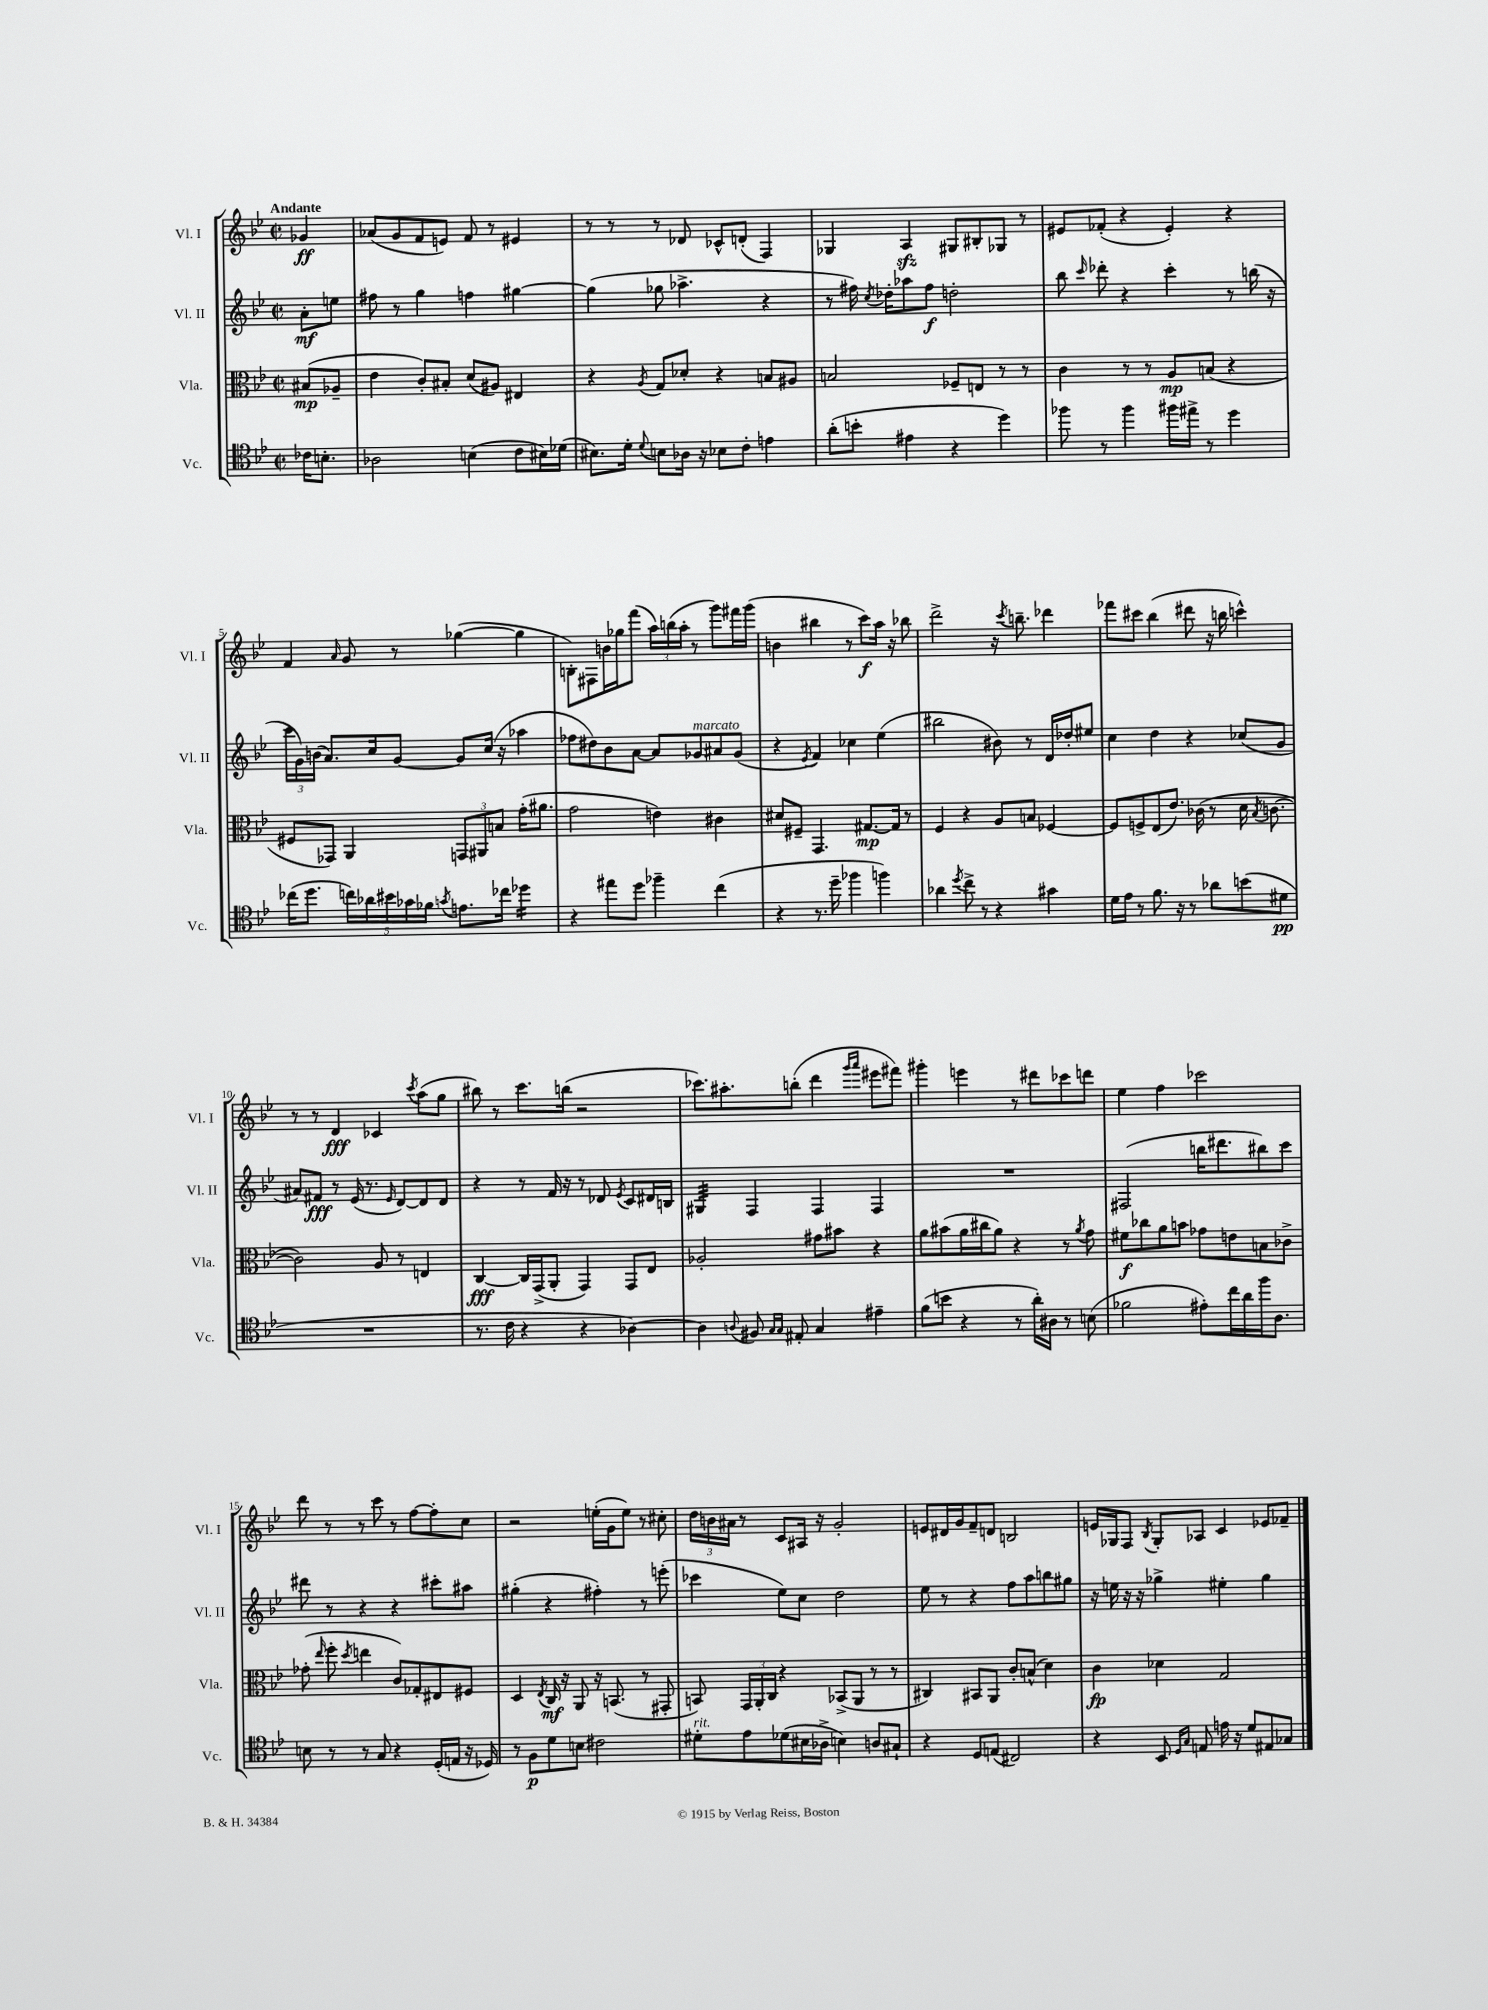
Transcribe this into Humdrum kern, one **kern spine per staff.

**kern	**kern	**kern	**kern
*staff4	*staff3	*staff2	*staff1
*clefC4	*clefC3	*clefG2	*clefG2
*k[b-e-]	*k[b-e-]	*k[b-e-]	*k[b-e-]
*M2/2	*M2/2	*M2/2	*M2/2
*met(c|)	*met(c|)	*met(c|)	*met(c|)
16c-	(8B#	8a'	4g-
8.B'	.	.	.
.	8A-~	8ee	.
=	=	=	=
2A-	4e-	8ff#	(8a-
.	.	8r	8g
.	8c')	4gg	8f
.	8B#'	.	8e)
(4B	(8d	4ff	8f
.	8A#)	.	8r
8c	4E#	[4gg#	4e#
16B#)	.	.	.
(16d-	.	.	.
=	=	=	=
8.B#)	4r	(4gg#]	8r
.	.	.	8r
16d'	.	.	.
8qqd	8qA	.	.
8B	8G	8gg-	8r
16A-	8d-'	4.aa-^	8d-
16r	.	.	.
8B-	4r	.	8c-^^
8c'	.	.	(8d'
4e	8B	4r	4F)
.	8A#	.	.
=	=	=	=
(8a'	2B	8r	4G-
8b'	.	16ff#)	.
.	.	8qcc	.
.	.	16dd-'	.
4e#	.	8aa-	4A
.	.	8ff#	.
4r	8F-~	2dd'	8G#
.	8E	.	8B#'
4dd)	8r	.	8G-
.	8r	.	8r
=	=	=	=
8ff-	4c	8bb-	8e#
.	.	16qqccc	.
8r	.	8ddd-'	(8f-'
4ff-	8r	4r	4r
.	8r	.	.
16ff#	8A	4ccc'	4e#')
16ee#^	.	.	.
8r	(8B	.	.
4dd	4r	8r	4r
.	.	(16bb	.
.	.	16r	.
=	=	=	=
(16cc-	8F#	24ccc	4f
.	.	24g)	.
8.dd	.	.	.
.	.	(24b	.
.	8GG-)	8.a)	.
.	.	.	16qqa
20cc)	4AA	.	8g
20a-	.	.	.
.	.	16cc	.
20b#	.	.	.
.	.	[8g	8r
20g-	.	.	.
20f-	.	.	.
8qg	.	.	.
8.e	12GG	8g]	([4gg-
.	12AA#	.	.
.	.	(16cc	.
.	12B	.	.
16cc-	.	16r	.
4dd-	(16g'	4aa-	4gg-]
.	8.a#	.	.
=	=	=	=
4r	2g	8ff-	8B')
.	.	8dd#)	8F#
8ee#	.	8b-	16b
.	.	.	16gg-
8dd	.	[8a	(8fff
4ff-~	4e)	8a]	24aa)
.	.	.	(24bb
.	.	.	24aa'
.	.	8g-	8r
(4cc	4c#	8a#	8ggg)
.	.	(8g-	16fff#
.	.	.	(16ggg
=	=	=	=
4r	8d#	4r	4b
.	8F#~	.	.
.	.	8qe-	.
8.r	4.GG	4f)	4bb#
16dd~	.	.	.
4ff-	.	4cc-	8r
.	[8.G#	.	8ccc)
4ff)	.	(4ee-	16aa
.	16G#]	.	16r
.	8r	.	8bb-
=	=	=	=
4a-	4F	2bb#	2ddd^
8qdd	.	.	.
8cc^	4r	.	.
8r	.	.	.
4r	8A	8b#)	16r
.	.	.	8qccc
.	.	.	8.bb~
.	8B	8r	.
4g#	[4F-	16d	4ddd-
.	.	16dd-'	.
.	.	8ee#	.
=	=	=	=
16d	8F-]	4cc	8fff-
16e-	.	.	.
8r	8F^	.	8ccc#
8.f	(8E-	4dd	(4bb-
.	8.e-)	.	.
16r	.	.	.
8r	.	4r	8ddd#
.	(16c-	.	.
8a-	8r	.	16r
.	.	.	16bb
(8b	16d	(8cc-	4ccc^^)
.	8qB-	.	.
.	[8.c	.	.
8d#	.	8g	.
=	=	=	=
1r	2c])	8a#)	8r
.	.	8f#	8r
.	.	8r	4d
.	.	(16e-	.
.	.	8.r	.
.	8A	.	4c-
.	.	16qqe-	.
.	8r	[8d)	.
.	.	.	8qccc
.	4E	8d]	(8aa
.	.	8d	8gg
=	=	=	=
8.r	[4C	4r	8bb#)
.	.	.	8r
16c	.	.	.
4r	16C]	8r	8.ccc
.	(16GG^	.	.
.	8AA'	16f	.
.	.	16r	(16bb
4r	4GG)	8r	2r
.	.	8d-	.
.	.	8qe-	.
[4A-)	8GG	8c	.
.	8E-	16d#	.
.	.	16B	.
=	=	=	=
4A-]	2A-'	4G#	8.ccc-)
.	.	.	8.aa#'
8qqA	.	.	.
8F#	.	4F	.
16qqG	.	.	.
16qqG	.	.	.
8E#'	.	.	(8bb'
4G	8g#	4F	4ddd
.	8b#	.	.
.	.	.	16qqggg
.	.	.	16qqaaa
4e#~	4r	4F	8eee#
.	.	.	8fff#)
=	=	=	=
(8f	8a	1r	4ggg#'
8b	(8b#	.	.
4r	16a	.	4eee
.	16cc#	.	.
.	8a)	.	.
8r	4r	.	8r
16a')	.	.	8ddd#
16A#	.	.	.
8r	8r	.	8ccc-
.	8qa	.	.
(8B	8g	.	8ddd
=	=	=	=
2f-	8f#	(2F#	4ee-
.	8cc-	.	.
.	8a	.	4ff
.	8b	.	.
8e#')	8g-	16bb	2ccc-
.	.	8.ddd#	.
16cc	8e	.	.
16a	.	.	.
16ff	8B	8bb#)	.
8.A	.	.	.
.	8c-^	8ccc	.
=	=	=	=
8B	(8g-'	8ddd#	8ddd
.	16qqee-	.	.
8r	8ff'	8r	8r
.	8qdd	.	.
8r	4ee	4r	8r
8G	.	.	8ccc
4r	8c)	4r	8r
.	8G-'	.	[8ff
(16D'	8E#	8ccc#'	8ff']
16E	.	.	.
16r	8F#	8aa#	8cc
16D-)	.	.	.
=	=	=	=
8r	4D	(4gg#'	2r
8F	.	.	.
.	8qE-	.	.
8d	16C	4r	.
.	16r	.	.
8B	8AA	.	.
2c#	16r	4ff#')	(16ee'
.	(8.BB	.	16g
.	.	.	8ee)
.	8r	8r	8r
.	8GG#'	(8eee'	8cc#'
=	=	=	=
8d#'	8BB)	4ccc-	24dd
.	.	.	24b
.	.	.	24a#
8e-	24GG	.	8r
.	24AA'	.	.
.	24C	.	.
(8d-	4r	8ee-)	8c
16B#	.	8cc	16A#
16A-^	.	.	16r
4B)	(8BB-^	2dd	2g'
.	8AA	.	.
8A	8r	.	.
8G#`	8r	.	.
=	=	=	=
4r	4C#)	8ee-	8e
.	.	8r	16d#
.	.	.	16g
8D	8BB#	4r	8f~
(8E	8AA	.	8d
2C#)	8c'	8ff	2B
.	(8B^^	8aa	.
.	4d)	8bb	.
.	.	8gg#	.
=	=	=	=
4r	4c	16r	16e
.	.	16ee	16G-
.	.	16r	8F
.	.	16r	.
.	.	.	8qB-
8BB-	4d-	4gg-^	8G-'
16qqD	.	.	.
16qqG	.	.	.
8E	.	.	8A-
16e	2G	4ee#'	4c
16r	.	.	.
8d	.	.	.
8E#	.	4gg-	8e-
8G-	.	.	8f-~
==	==	==	==
*-	*-	*-	*-
